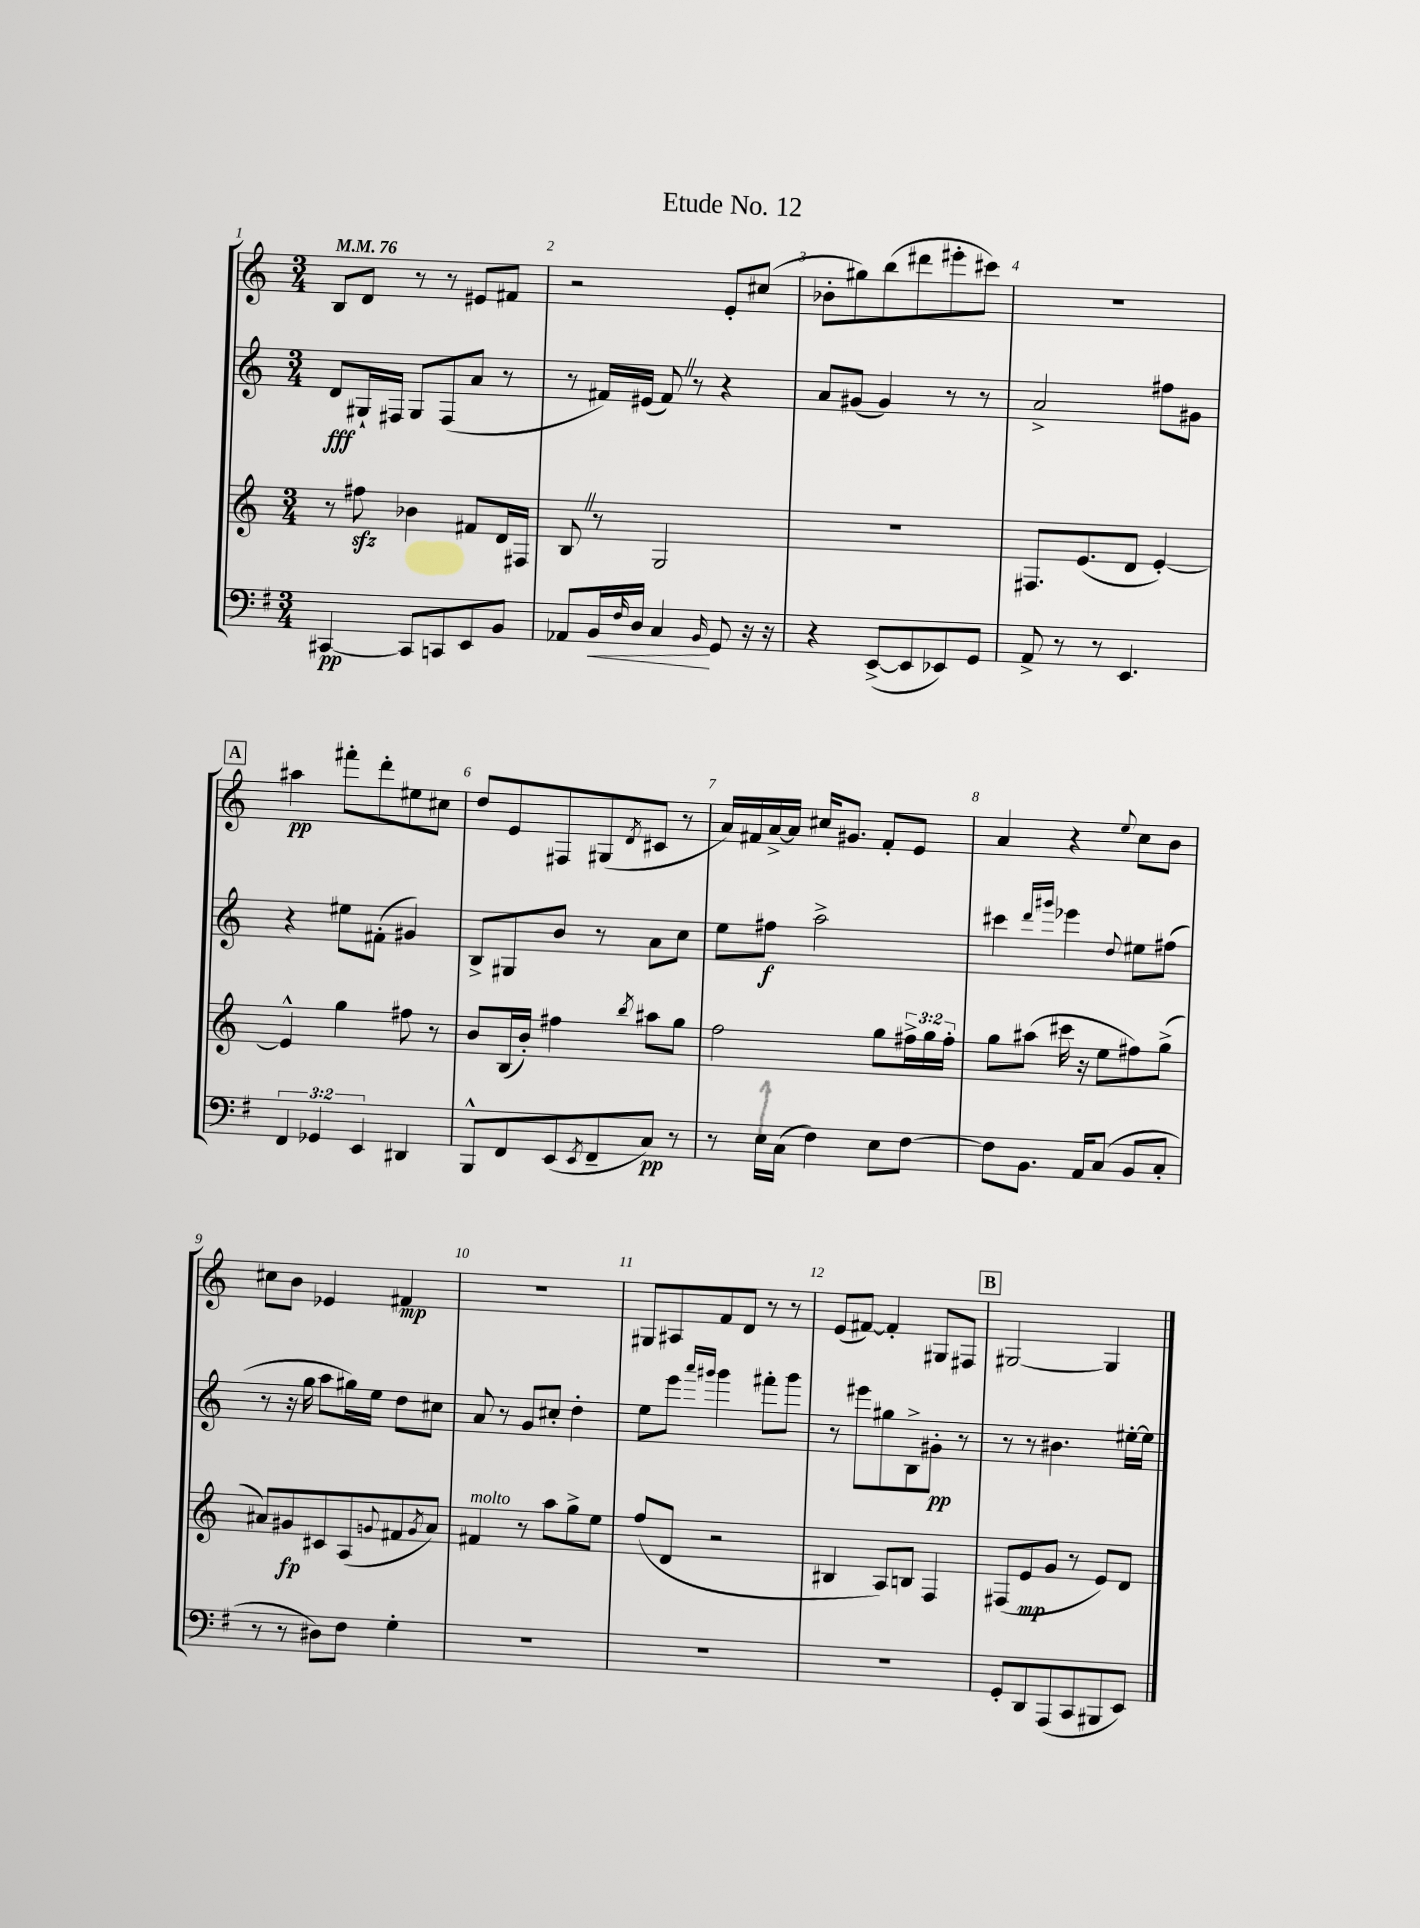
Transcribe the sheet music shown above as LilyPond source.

\header { title = "Etude No. 12" }
<<
\new StaffGroup <<
\new Staff = "s0" {
    \clef treble \key c \major \numericTimeSignature \time 3/4 \tempo 4 = 76
    b8 d'8 r8 r8 eis'8 fis'8 |
    r2 e'8-. cis''8( |
    bes'8-. gis''8) b''8( dis'''8 eis'''8-. cis'''8) |
    R2. |
    \mark \markup { \box "A" } ais''4\pp fis'''8-. d'''8-. eis''8 cis''8 |
    d''8 e'8 fis8 gis8( \acciaccatura { d'8 } cis'8 r8 |
    a'16) fis'16 a'16~-> a'16 cis''16 gis'8. fis'8-. e'8 |
    a'4 r4 \appoggiatura { e''8 } c''8 b'8 |
    cis''8 b'8 ees'4 fis'4\mp |
    R2. |
    gis8 ais8 f'8 d'8 r8 r8 |
    e'8( fis'8~) fis'4-. gis8 fis8 |
    \mark \markup { \box "B" } gis2~ gis4 \bar "|." |
}
\new Staff = "s1" {
    \clef treble \key c \major \numericTimeSignature \time 3/4
    d'8\fff gis16-! fis16 gis8 fis8( a'8 r8 |
    r8 fis'16) eis'16( fis'8) \once \override BreathingSign.text = \markup { \musicglyph "scripts.caesura.straight" } \breathe r8 r4 |
    a'8 gis'8( gis'4) r8 r8 |
    a'2-> fis''8 gis'8 |
    \mark \markup { \box "A" } r4 eis''8 fis'8-.( gis'4) |
    b8-> gis8 b'8 r8 a'8 c''8 |
    e''8 fis''8\f a''2-> |
    cis'''4 \grace { d'''16 gis'''16 } ees'''4 \appoggiatura { d''8 } eis''8 fis''8( |
    r8 r16 g''16 a''8 gis''16) e''16 d''8 cis''8 |
    a'8 r8 g'8 cis''8-. d''4-. |
    e''8 e'''8 \grace { a'''16 gis'''16 } gis'''4 fis'''8-. gis'''8 |
    r8 eis'''8 gis''8 b8-> gis'8-.\pp r8 |
    \mark \markup { \box "B" } r8 r8 bis'4. eis''16~-. eis''16 \bar "|." |
}
\new Staff = "s2" {
    \clef treble \key c \major \numericTimeSignature \time 3/4 \override Staff.TupletNumber.text = #tuplet-number::calc-fraction-text
    r8 fis''8\sfz bes'4 fis'8 d'16 fis16 |
    b8 \once \override BreathingSign.text = \markup { \musicglyph "scripts.caesura.straight" } \breathe r8 g2 |
    R2. |
    fis8. e'8.( d'8 e'4~-.) |
    \mark \markup { \box "A" } e'4-^ g''4 fis''8 r8 |
    b'8 b16( b'16-.) fis''4 \acciaccatura { b''8 } ais''8 g''8 |
    f''2 g''8 \tuplet 3/2 { fis''16-> g''16 fis''16-. } |
    g''8 ais''8( cis'''16 r16 e''8 fis''8) g''8->( |
    ais'8) gis'8\fp cis'8 a8( \appoggiatura { g'8 } fis'8 \acciaccatura { g'8 } ais'8) |
    fis'4^\markup { \italic "molto" } r8 a''8 g''8-> e''8 |
    f''8( d'8 r2 |
    bis4 a8) b8 f4 |
    \mark \markup { \box "B" } fis8( e'8\mp g'8 r8 e'8) d'8 \bar "|." |
}
\new Staff = "s3" {
    \clef bass \key g \major \numericTimeSignature \time 3/4 \override Staff.TupletNumber.text = #tuplet-number::calc-fraction-text
    cis,4~\pp cis,8 c,8 e,8 b,8 |
    aes,8 b,16\< \grace { fis16 } d16 c4\! \grace { b,16 } g,8 r16 r16 |
    r4 e,8~->( e,8 ees,8) g,8 |
    a,8-> r8 r8 e,4. |
    \mark \markup { \box "A" } \tuplet 3/2 { fis,4 ges,4 e,4 } dis,4 |
    b,,8-^ fis,8 e,8( \acciaccatura { e,8 } fis,8-- c8\pp) r8 |
    r8 e16 c16( fis4) e8 fis8~ |
    fis8 b,8. a,16 c8( b,8 c8-. |
    r8 r8 dis8) fis8 g4-. |
    R2. |
    R2. |
    R2. |
    \mark \markup { \box "B" } g,8-. d,8 a,,8( c,8 bis,,8 e,8) \bar "|." |
}
>>
>>
\layout { \context { \Score \override BarNumber.break-visibility = ##(#f #t #t) barNumberVisibility = #all-bar-numbers-visible } }
